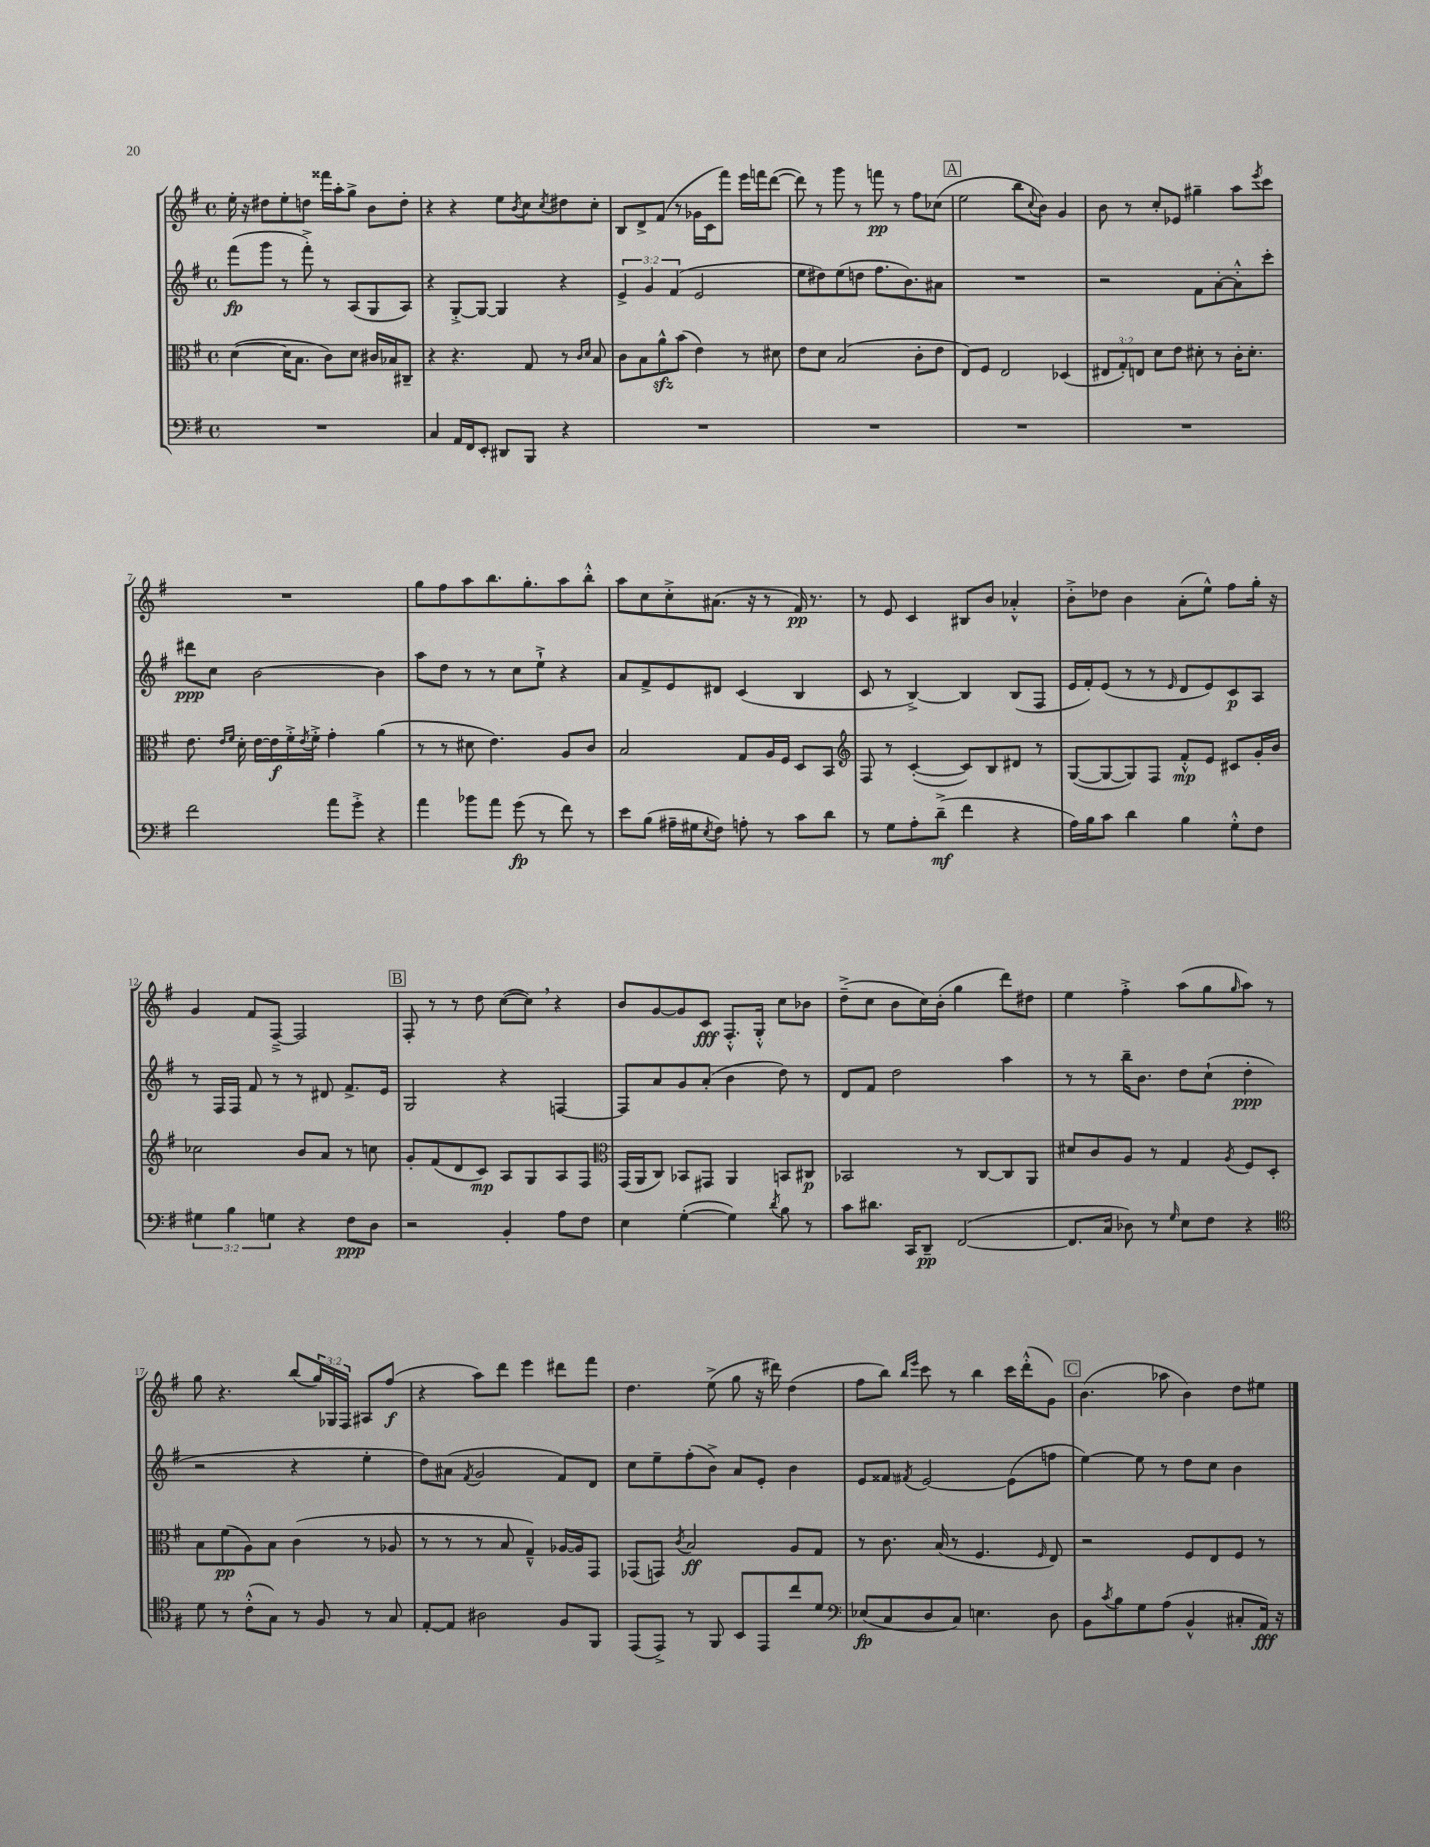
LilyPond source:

<<
\new StaffGroup <<
\new Staff = "s0" {
    \clef treble \key g \major \defaultTimeSignature \time 4/4 \override Staff.TupletNumber.text = #tuplet-number::calc-fraction-text
    e''16-. r16 dis''8 e''8-. d''8 fisis'''16 a''16-. g''8-> b'8 d''8-. |
    r4 r4 e''8 \acciaccatura { b'8 } c''8 \acciaccatura { c''8 } dis''8 c''8-. |
    b8 d'8-> fis'8( r8 ges'16 c'16 fis'''8) e'''16 f'''16 d'''8~( |
    d'''8) r8 g'''8 r8 f'''8\pp r8 fis''8 ces''8( |
    \mark \markup { \box "A" } e''2 b''8 \appoggiatura { c''8 } b'8) g'4 |
    b'8 r8 c''8-. ees'8 gis''4-- a''8 \acciaccatura { e'''8 } c'''8 |
    R1 |
    g''8 fis''8 a''8 b''8. g''8.-. a''8 b''8-.-^ |
    a''8 c''8 c''8-.-> ais'8.( r16 r8 fis'16\pp) r8. |
    r8 e'8 c'4 bis8 b'8 aes'4-.-^ |
    b'8-.-> des''8 b'4 a'8-.( e''8-^) fis''8 g''16-. r16 |
    g'4 fis'8 fis8~---> fis2 |
    \mark \markup { \box "B" } fis8-. r8 r8 d''8 c''8~( c''8) \breathe r4 |
    b'8 g'8~ g'8 c'8\fff fis8.-.-^ g16-.-^ c''8 bes'8 |
    d''8--->( c''8 b'8 c''16) b'16-.( g''4 d'''8) dis''8 |
    e''4 fis''4-.-> a''8( g''8 \grace { g''16 } a''8) r8 |
    g''8 r4. b''8( \tuplet 3/2 { g''16) ges16 fis16 } ais8 fis''8\f( |
    r4 a''8) d'''8 e'''4 dis'''8 fis'''8 |
    d''4. e''8->( g''8 r16 dis'''16) d''4( |
    fis''8 b''8) \grace { b''16 e'''16 } c'''8 r8 b''4 c'''16 d'''16-.-^( g'8) |
    \mark \markup { \box "C" } b'4.( aes''8 b'4) d''8 eis''8 \bar "|." |
}
\new Staff = "s1" {
    \clef treble \key g \major \defaultTimeSignature \time 4/4 \override Staff.TupletNumber.text = #tuplet-number::calc-fraction-text
    fis'''8\fp( g'''8 r8 fis'''8-.->) r8 a8( g8 a8) |
    r4 g8~-.-> g8~ g4 r4 |
    \tuplet 3/2 { e'4-> g'4 fis'4( } e'2 |
    e''8 dis''8) e''8( d''8 fis''8. b'8.) ais'8 |
    \mark \markup { \box "A" } R1 |
    r2 fis'8 a'8~-. a'8-.-^ c'''8-. |
    dis'''8\ppp c''8 b'2~ b'4 |
    a''8 d''8 r8 r8 c''8 e''8-!-> r4 |
    a'8 fis'8-> e'8 dis'8 c'4( b4 |
    c'8 r8 b4~->) b4 b8( fis8 |
    e'16 fis'16-.) e'8( r8 r8 \grace { e'16 } d'8 e'8) c'8\p a8 |
    r8 fis16 fis16 fis'8 r8 r8 dis'8 fis'8.-> e'16 |
    \mark \markup { \box "B" } g2 r4 f4~ |
    f8 a'8 g'8 a'8-.( b'4 d''8) r8 |
    d'8 fis'8 d''2 a''4 |
    r8 r8 b''16-- b'8. d''8 c''8-!( d''4-.\ppp |
    r2 r4 e''4-. |
    d''8) ais'8( \acciaccatura { fis'8 } g'2 fis'8) d'8 |
    c''8 e''8-- fis''8-.( b'8->) a'8 e'8-. b'4 |
    e'8 fisis'8 \acciaccatura { fis'8 } e'2~ e'8( f''8 |
    \mark \markup { \box "C" } e''4~) e''8 r8 d''8 c''8 b'4 \bar "|." |
}
\new Staff = "s2" {
    \clef alto \key g \major \defaultTimeSignature \time 4/4 \override Staff.TupletNumber.text = #tuplet-number::calc-fraction-text
    d'4~( d'16 b8. c'8) d'8 cis'16 bes16 cis8-- |
    r4 r4. g8 r8 \grace { c'16 d'16 } b8 |
    c'8 b8 a'8-^\sfz b'8( e'4) r8 dis'8 |
    e'8 d'8 b2( c'8-. e'8 |
    \mark \markup { \box "A" } e8) fis8 e2 des4( |
    \tuplet 3/2 { eis8 g8-.) e8 } d'8 e'8 dis'8-. r8 c'16-. dis'8.-. |
    e'8. \grace { e'16 fis'16 } d'16-. e'16~ e'16\f fis'16-.-> \acciaccatura { e'8 } fis'16-.-> g'4-. a'4( |
    r8 r8 dis'8 e'4.) a8 c'8 |
    b2 g8 a16 fis16 d8 b,8 |
    \clef treble fis8 r8 c'4~-.( c'8) b8 dis'8 r8 |
    g8~( g8~ g8) fis8 fis'8-.-^\mp e'8 cis'8 g'16-. b'16 |
    ces''2 b'8 a'8 r8 c''8 |
    \mark \markup { \box "B" } g'8-. fis'8( d'8 c'8\mp) a8 g8 a8 fis8 |
    \clef alto g,16( a,16 c8) bes,8 gis,8 a,4 b,8 cis8\p |
    bes,2 r8 c8~ c8 a,8 |
    dis'8 c'8 a8 r8 g4 \acciaccatura { a8 } fis8 d8-. |
    b8 fis'8\pp( a8) b8 c'4( r8 aes8 |
    r8 r8 r8 b8 g4---^) aes16~ aes16 g,8 |
    ges,8( g,8) \acciaccatura { c'8 } b2\ff a8 g8 |
    r8 c'8. b16( r8 fis4. \grace { fis16 } e8) |
    \mark \markup { \box "C" } r2 fis8 e8 fis8 r8 \bar "|." |
}
\new Staff = "s3" {
    \clef bass \key g \major \defaultTimeSignature \time 4/4 \override Staff.TupletNumber.text = #tuplet-number::calc-fraction-text
    R1 |
    c4 a,16 fis,16 e,8-. dis,8 b,,8 r4 |
    R1 |
    R1 |
    \mark \markup { \box "A" } R1 |
    R1 |
    fis'2 a'8 g'8-.-> r4 |
    a'4 bes'8 a'8 g'8\fp( r8 fis'8) r8 |
    e'8 b8( ais16-- gis16 \acciaccatura { e8 } fis8) a8-. r8 c'8 d'8 |
    r8 g8 a8-. d'8--->\mf( fis'4 r4 |
    a16) b16 c'8 d'4 b4 g8-.-^ fis8 |
    \tuplet 3/2 { gis4 b4 g4 } r4 fis8\ppp d8 |
    \mark \markup { \box "B" } r2 b,4-. a8 fis8 |
    e4 g4~-.( g4) \acciaccatura { d'8 } b8 r8 |
    c'8 dis'8. c,16 d,8--\pp fis,2~( |
    fis,8. c16 des8) r8 \grace { g16 } e8 fis8 r4 |
    \clef tenor d'8 r8 c'8-.-^( g8) r8 fis8 r8 g8 |
    e8~-. e8 ais2 fis8 fis,8 |
    e,8( e,8->) r8 fis,8 b,8 e,8 c''8 d'8 |
    \clef bass ees8\fp( c8 d8 c8) e4. d8 |
    \mark \markup { \box "C" } b,8 \acciaccatura { c'8 } b8 g8 a8( b,4-^ cis8-. a,16\fff) r16 \bar "|." |
}
>>
>>
